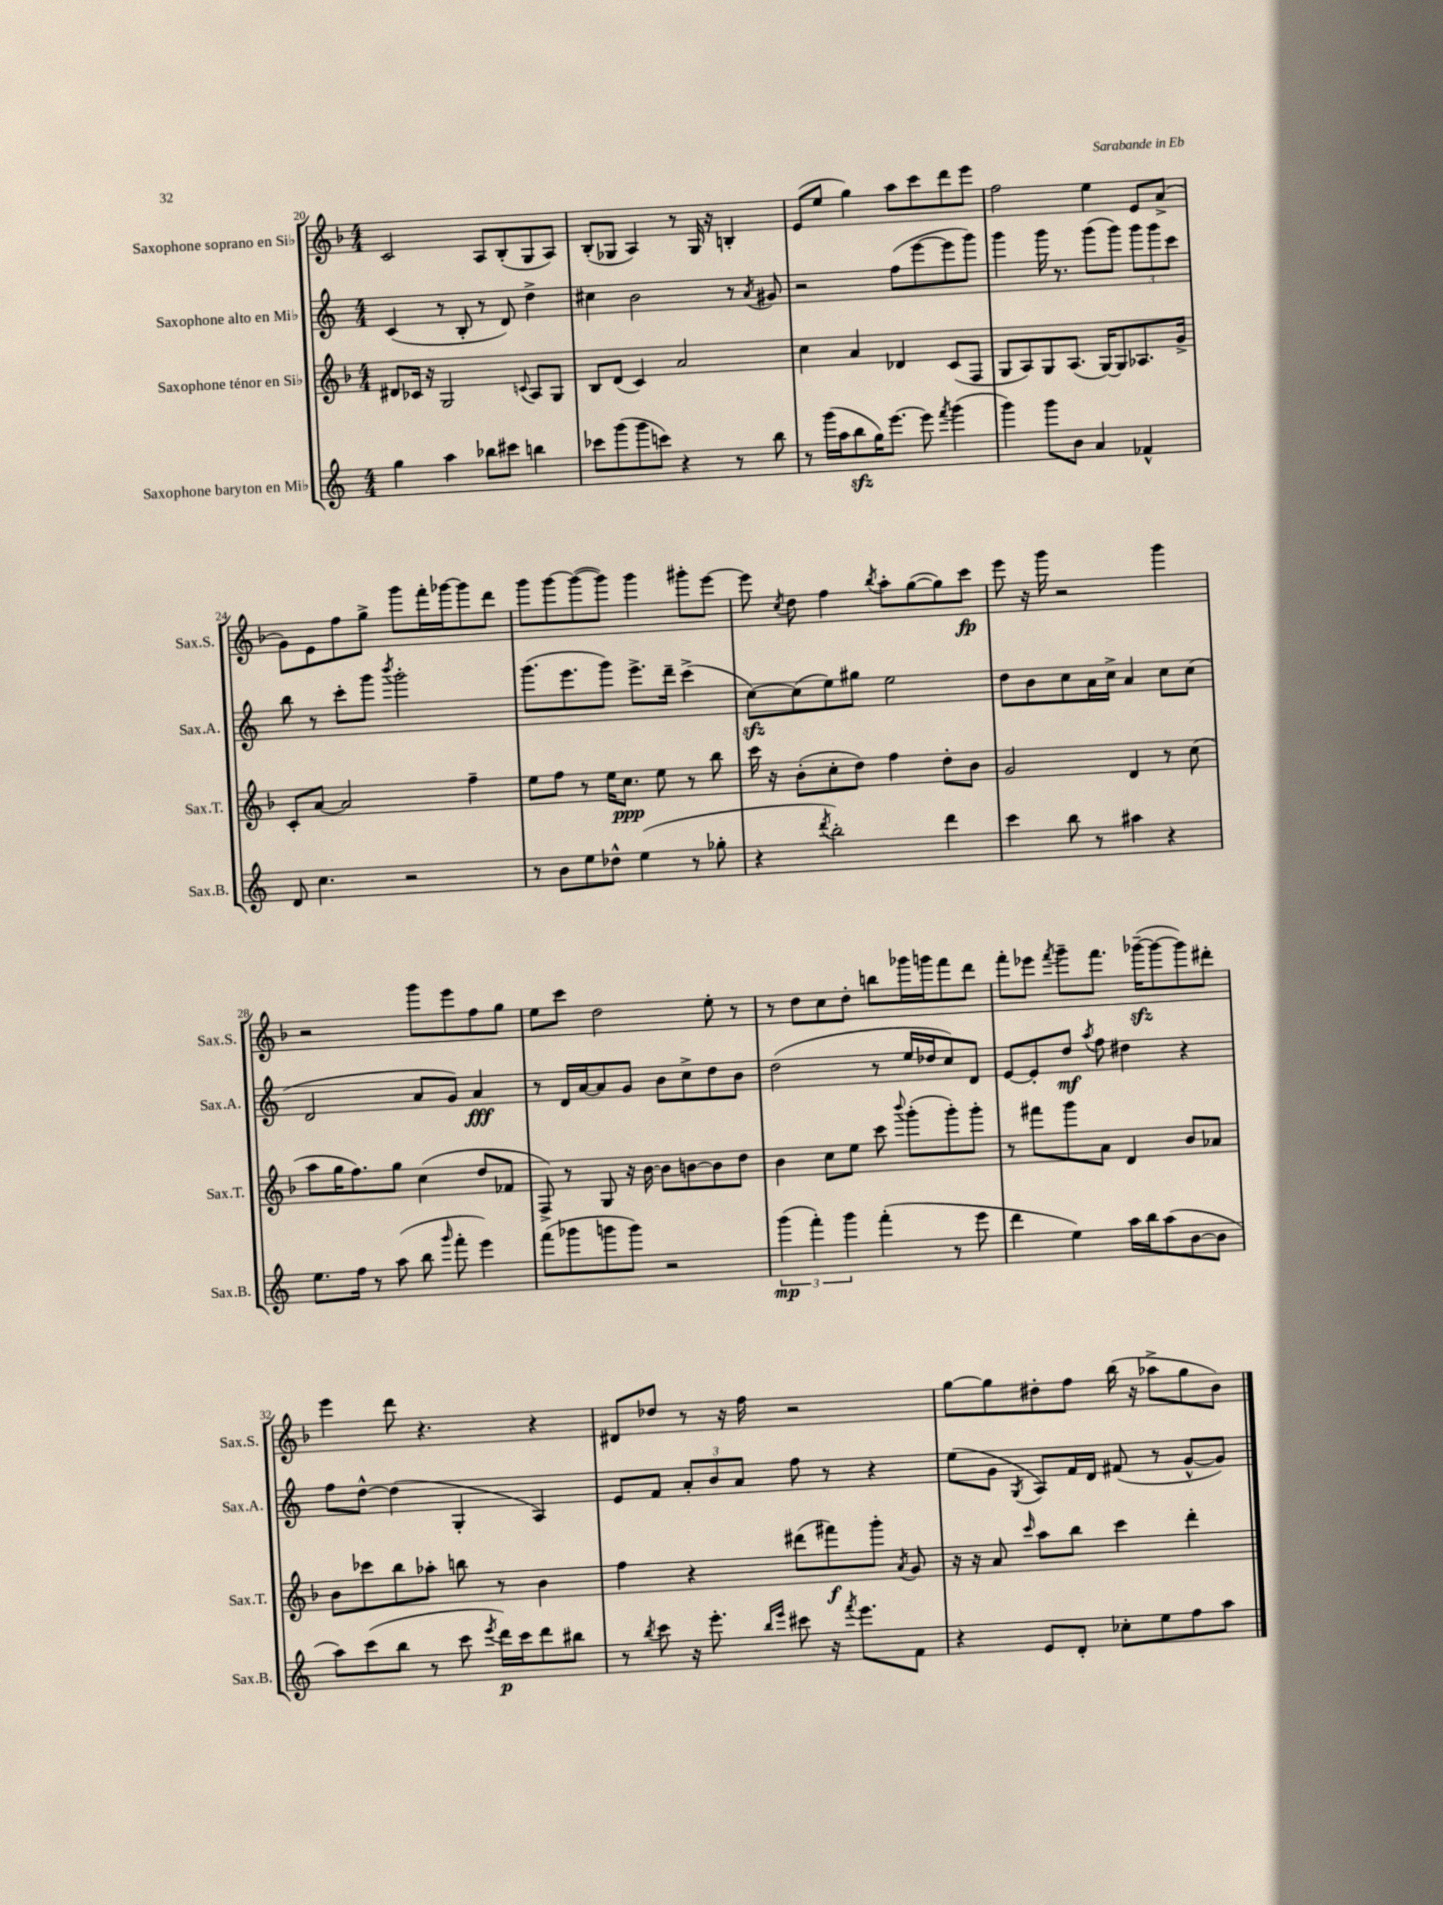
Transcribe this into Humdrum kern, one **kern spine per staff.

**kern	**kern	**kern	**kern
*staff4	*staff3	*staff2	*staff1
*clefG2	*clefG2	*clefG2	*clefG2
*k[]	*k[b-]	*k[]	*k[b-]
*M4/4	*M4/4	*M4/4	*M4/4
4gg\	8d#/L	(4c/	2c/
.	16c-/Jk	.	.
.	16r	.	.
4aa\	2G/	8r	.
.	.	8B'/	.
8bb-\L	.	8r	8A/L
8ccc#\J	.	8d/)	(8B-'/
.	8qqc/	.	.
4bb\	8A/L	4dd^\	8G/
.	8G/J	.	8A/J)
=	=	=	=
8ccc-\L	8B-/L	4cc#\	(8B-'/L
(8ggg\	(8d/J	.	8G-/J
8ggg\	4c/)	2b\	4A/)
8ccc\J)	.	.	.
4r	2a/	.	8r
.	.	.	16G-/
.	.	.	16r
8r	.	8r	4B'/
.	.	8qa/	.
8bb\	.	8g#/	.
=	=	=	=
8r	4cc\	2r	(8e/L
(16ggg\LL	.	.	8ee/J
16aa\J	.	.	.
8bb\	4a/	.	4gg\)
16gg\K)	.	.	.
[8.eee\J	.	.	.
.	4d-/	(8ff\L	8aa\L
8eee\]	.	[8eee\	8ccc\
8qfff/	.	.	.
(4ggg\	(8c/L	8eee\]	8ddd\
.	8F/J	8ggg\J)	8eee\J
=	=	=	=
4ggg\)	8G/L	4ggg\	2ff\
.	8A/)	.	.
8ggg\L	8G/	16ggg\	.
.	.	8.r	.
8b\J	(8.A/J	.	.
4a/	.	(8ggg\L	4ee\
.	[16G/LK)	.	.
.	8G/]	8ggg\J)	.
4f-^^/	8.A-/	12ggg\L	8e/L
.	.	12ggg\	.
.	.	.	(8a^/J
.	.	12ccc\J	.
.	16g^/Jk	.	.
=	=	=	=
8d/	8c'/L	8bb\	8g\L)
4.cc\	[8a/J	8r	8e\
.	2a/]	8ccc'\L	8ff\
.	.	8ggg\J	8gg^\J
.	.	8qbbb/	.
2r	.	2ggg'\	8ggg\L
.	.	.	16fff'\L
.	.	.	[16ggg-\J
.	4ff~\	.	8ggg-\]
.	.	.	8ddd\J
=	=	=	=
8r	8ee\L	(8.ggg\L	8ggg\L
8b\L	8ff\J	.	[8ggg\
.	.	8.eee\	.
8ee\	8r	.	(8ggg\_
8dd-^^\J	16ee\LK	8ggg\J)	8ggg\]J)
.	8.cc\J	.	.
(4ee\	.	8.eee^\L	4ggg\
.	8ee\	.	.
.	.	16ddd~\Jk	.
8r	8r	(4ccc^\	8ggg#'\L
8gg-'\	8bb-\	.	[8eee\J
=	=	=	=
4r	16ccc\	[8cc\L)	8eee\]
.	16r	.	.
.	.	.	8qcc/
.	(8b-'\L	(8cc\]	8dd\
8qddd/	.	.	.
2bb'\)	8cc'\	8ee\)	4ff\
.	8dd\J)	8gg#\J	.
.	.	.	8qbb-/
.	4ff\	2ee\	8aa'\L
.	.	.	([8gg\
4ddd\	8dd'\L	.	8gg\])
.	8b-\J	.	8ccc\J
=	=	=	=
4ccc\	2g/	8dd\L	8eee\
.	.	8b\	16r
.	.	.	16ggg\
8bb\	.	8cc\	2r
8r	.	16a\L	.
.	.	16cc^\JJ	.
4aa#\	4d/	4a/	.
4r	8r	8cc\L	4ggg\
.	(8cc\	(8cc\J	.
=	=	=	=
8.ee\L	8aa\L	2d/	2r
.	16gg\K	.	.
16ff\Jk	8.ff\)	.	.
8r	.	.	.
(8aa\	8gg\J	.	.
8bb\	(4cc\	8a/L	8ggg\L
16qqggg/	.	.	.
8fff'\	.	8g/J)	8eee\
4eee\)	8dd/L	4a/	8ff\
.	8f-/J	.	8gg\J
=	=	=	=
(8fff\L	8F^/)	8r	8ee\L
8ggg-\	8r	16d/LL	8ccc\J
.	.	[16a/J	.
8ggg\	8G/	8a/]	2dd\
8ggg\J)	16r	8g/J	.
.	[16b-\	.	.
2r	8b-\]L	8b\L	.
.	[8b\	8cc^\	.
.	8b\]	8dd\	8ee'\
.	8dd\J	8b\J	8r
=	=	=	=
(6ggg\	4b-\	(2dd\	8r
.	.	.	8dd\L
6fff'\)	.	.	.
.	8cc\L	.	8cc\
6ggg\	.	.	.
.	8ee\J	.	8dd'\J
(4fff'\	8ccc\	8r	8bb\L
.	8qqbbb-/	.	.
.	(8ggg'\L	16ee/LL	16ggg-\L
.	.	16dd-/J	16ggg\J
8r	8ggg'\)	8cc/)	8fff\
8eee\	8ggg'\J	8d/J	8ddd\J
=	=	=	=
4ddd\	8r	[8e/L	8fff'\L
.	8fff#\L	8e'/]	8eee-\J
.	.	.	8qfff/
4ee\)	8ggg\	8dd/J	8ggg~\L
.	.	8qaa/	.
.	8a\J	8ff\	8.fff\J
16aa\LL	4d/	4dd#\	.
16bb\J	.	.	([16ggg-~\LK
(8aa\	.	.	8ggg-\_
[8b\	8b-/L	4r	8ggg-\])
8b\]J	8a-/J	.	8ddd#'\J
=	=	=	=
8aa\L)	8b-\L	8ff\L	4eee\
(8ccc\	8ccc-\	[8dd^^\J	.
8bb\J	8bb-\	(4dd\]	8ddd\
8r	8aa-'\J	.	4.r
8ccc\	8bb\	4G'/	.
8qeee/	.	.	.
16ddd\LL)	8r	.	.
16ccc\J	.	.	.
8ddd\	4b-\	4A/)	4r
8bb#\J	.	.	.
=	=	=	=
8r	4ff\	8e/L	8d#/L
8qbb/	.	.	.
8ccc\	.	8f/J	8dd-/J
16r	4r	12a'/L	8r
8.eee'\	.	.	.
.	.	12b/	.
.	.	.	16r
.	.	12a/J	.
.	.	.	16ff\
16qqbb/LL	.	.	.
16qqeee/JJ	.	.	.
8ccc#\	(8ddd#\L	8ff\	2r
16r	8fff#\)	8r	.
8qfff/	.	.	.
8.eee\L	.	.	.
.	8ggg'\J	4r	.
.	8qa/	.	.
8f\J	8g/	.	.
=	=	=	=
4r	16r	(8ee\L	[8gg\L
.	16r	.	.
.	8a/	8g\J	8gg\]
.	16qqccc/	8qG/	.
8e/L	8aa\L	8A/L)	8dd#'\
8d'/J	8bb-\J	16f/L	8ff\J
.	.	16d/JJ	.
8cc-'\L	4ccc\	(8f#/	(16bb-\
.	.	.	16r
8ee\	.	8r	8aa-^\L
8ff\	4ddd'\	[8g^^/L	8gg\
8aa\J	.	8g/]J)	8b-\J)
==	==	==	==
*-	*-	*-	*-
